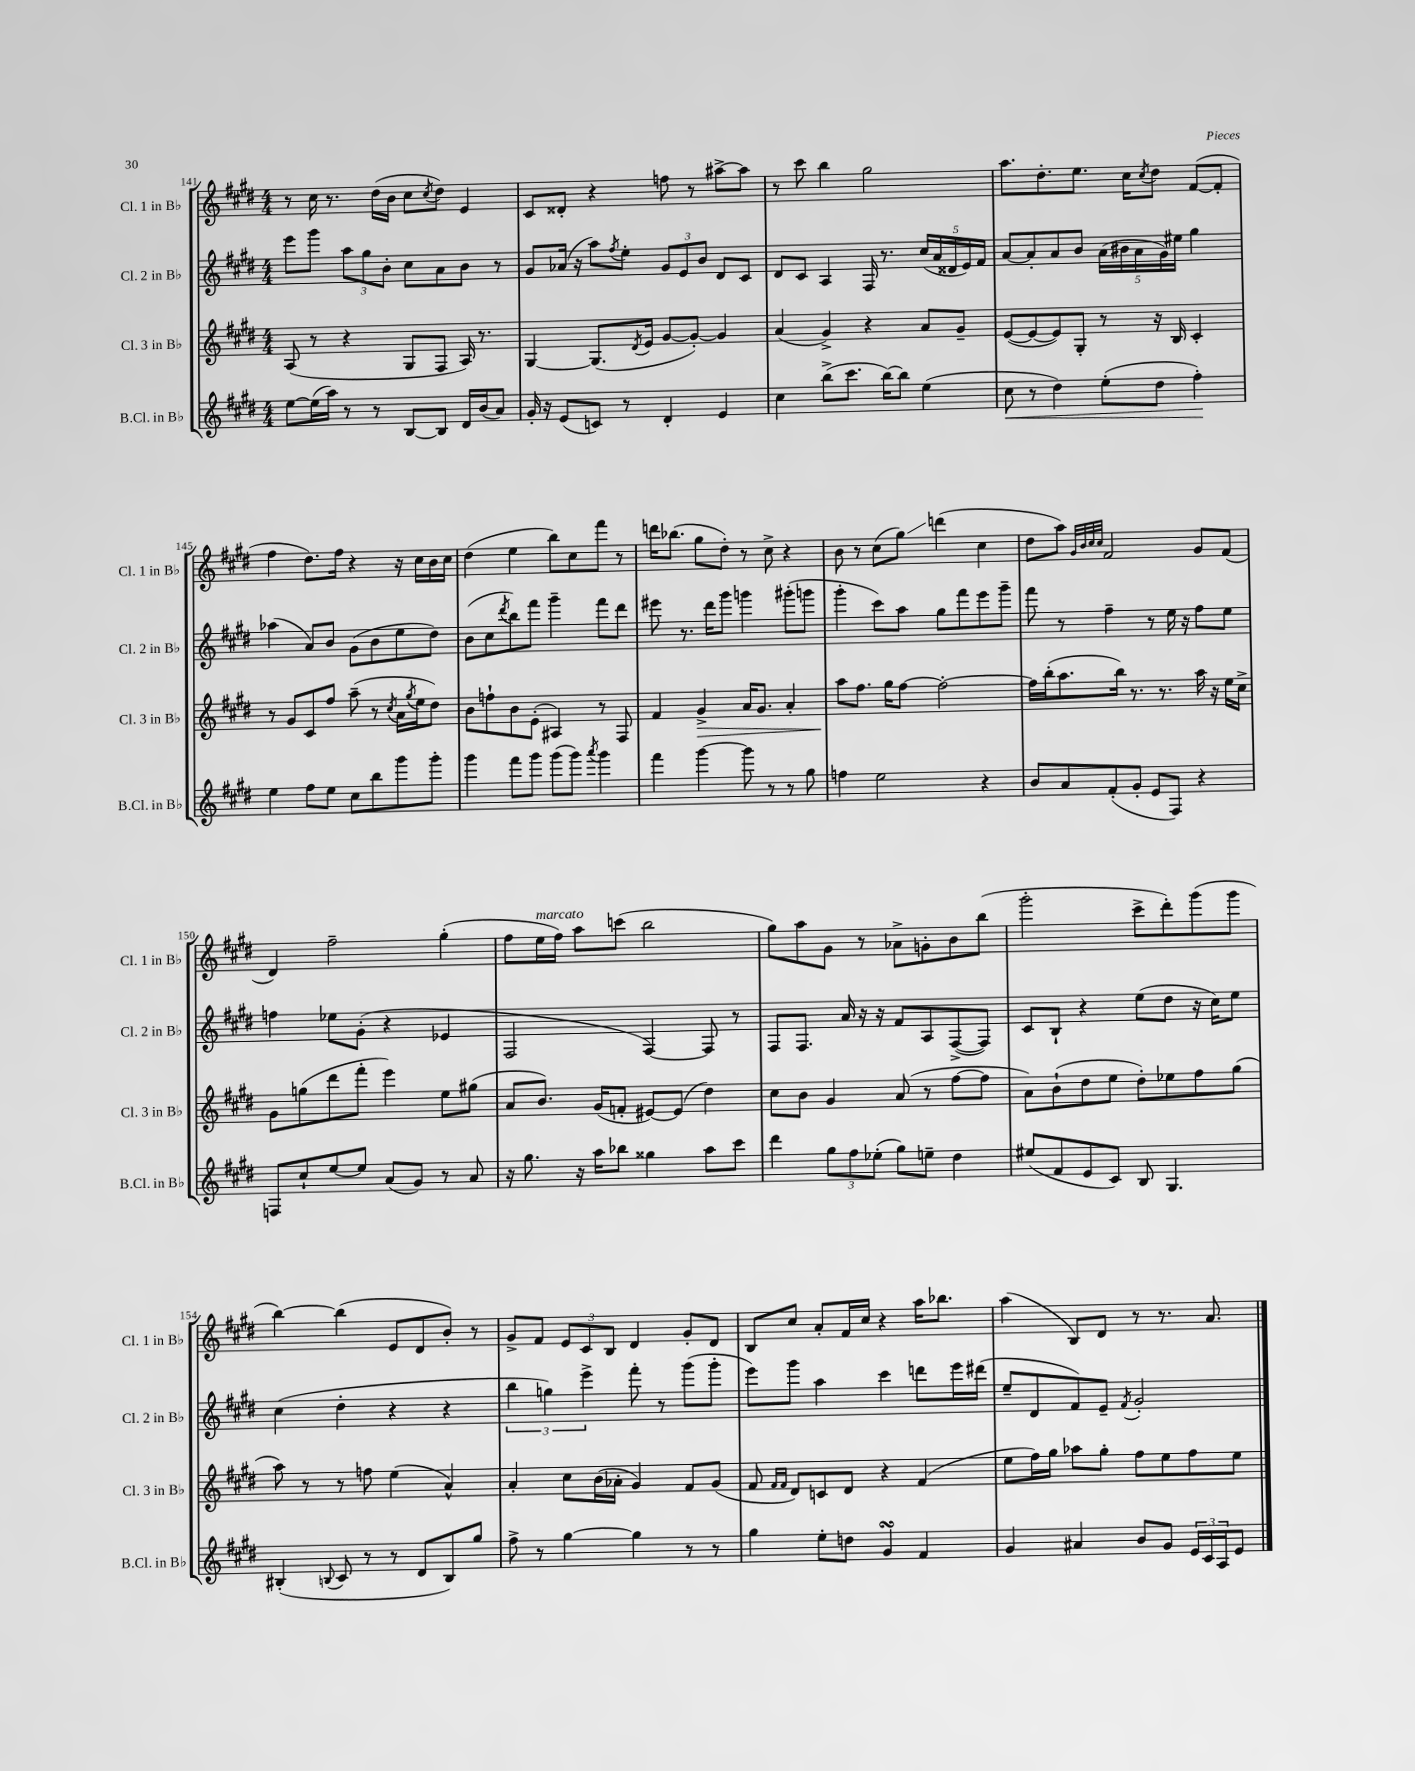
<<
\new StaffGroup <<
\new Staff = "s0" \with { instrumentName = "Cl. 1 in Bb" shortInstrumentName = "Cl. 1 in Bb" } {
    \clef treble \key e \major \numericTimeSignature \time 4/4
    r8 cis''16 r8. dis''16( b'16 cis''8 \acciaccatura { cis''8 } dis''8) e'4 |
    cis'8 disis'8-. r4 f''8 r8 ais''8~-> ais''8 |
    r8 cis'''8 b''4 gis''2 |
    a''8. dis''8.-. e''8. cis''16 \acciaccatura { cis''8 } dis''8 fis'8~( fis'8-. |
    fis''4 dis''8.) fis''16 r4 r16 cis''16 b'16 cis''16 |
    dis''4( e''4 b''8) cis''8 fis'''8 r8 |
    d'''16 bes''8.( gis''8 dis''8-.) r8 cis''8-> r4 |
    b'8 r8 cis''8( gis''8\glissando) d'''4( cis''4 |
    dis''8 a''8) \grace { gis'32 b'32 cis''32 cis''32 } fis'2 gis'8 fis'8( |
    dis'4) fis''2-- gis''4-.( |
    fis''8 e''16^\markup { \italic "marcato" } fis''16) a''8 c'''8( b''2 |
    gis''8) a''8 gis'8 r8 aes'8-> g'8-. b'8 b''8( |
    gis'''2-. cis'''8-> dis'''8-.) gis'''8( gis'''8 |
    b''4~) b''4( e'8 dis'8 b'8-.) r8 |
    gis'8-> fis'8 \tuplet 3/2 { e'8 cis'8 b8 } dis'4 gis'8-. dis'8 |
    b8 cis''8 a'8-. fis'16 cis''16 r4 a''16 bes''8. |
    a''4( b8) dis'8 r8 r8. a'8. \bar "|." |
}
\new Staff = "s1" \with { instrumentName = "Cl. 2 in Bb" shortInstrumentName = "Cl. 2 in Bb" } {
    \clef treble \key e \major \numericTimeSignature \time 4/4
    e'''8 gis'''8 \tuplet 3/2 { a''8 gis''8 b'8-. } cis''8 a'8 b'8 r8 |
    gis'8 aes'16( r16 a''8) \acciaccatura { fis''8 } e''8-. \tuplet 3/2 { gis'8 e'8 b'8 } dis'8 cis'8 |
    dis'8 cis'8 a4 fis16 r8. \tuplet 5/4 { cis''16( a'16 disis'16 e'16) fis'16 } |
    a'8~ a'8-. a'8 b'8 \tuplet 5/4 { a'16( bis'16 a'16 gis'16) eis''16 } gis''4 |
    aes''4( a'8) b'8 gis'8( b'8 e''8 dis''8) |
    b'8( cis''8 \acciaccatura { dis'''8 } b''8) fis'''8 gis'''4-- fis'''8 dis'''8 |
    eis'''8 r8. dis'''16 gis'''8 g'''4 gis'''8-.( g'''8 |
    gis'''4-. cis'''8) a''8 gis''8 fis'''8 e'''8 gis'''8-- |
    fis'''8 r8 fis''4-- r8 e''16 r16 fis''8 e''8 |
    f''4 ees''8 gis'8-.( r4 ees'4 |
    fis2 fis4~) fis8 r8 |
    fis8 fis8. a'16 r16 r16 fis'8 a8 fis8~->( fis8) |
    cis'8 b8-! r4 e''8( dis''8 r16 cis''16) e''8 |
    cis''4( dis''4-. r4 r4 |
    \tuplet 3/2 { b''4 g''4) e'''4-> } fis'''8-. r8 gis'''8( gis'''8-. |
    e'''8) gis'''8 a''4 cis'''4 d'''8 e'''16 dis'''16( |
    e''8-- dis'8 fis'8) e'8-- \acciaccatura { fis'8 } gis'2-. \bar "|." |
}
\new Staff = "s2" \with { instrumentName = "Cl. 3 in Bb" shortInstrumentName = "Cl. 3 in Bb" } {
    \clef treble \key e \major \numericTimeSignature \time 4/4
    a8( r8 r4 gis8 fis8 a16) r8. |
    gis4~ gis8.( \acciaccatura { dis'8 } e'16 gis'8~ gis'8~-.) gis'4 |
    a'4( gis'4->) r4 a'8 gis'8-- |
    e'8~( e'8~ e'8) gis8-. r8 r16 b16 cis'4-. |
    r8 gis'8 cis'8 fis''8 a''8--( r8 \acciaccatura { cis''8 } a'16 \acciaccatura { gis''8 } e''16 dis''8) |
    b'8 f''8-! b'8 e'8-.( ais4) r8 fis8 |
    fis'4 gis'4->\> a'16 gis'8. a'4-. |
    a''8\! fis''8. gis''16 fis''8~ fis''2~-. |
    fis''16 b''16-.( a''8. b''16) r8. r8. a''16 r16 e''16 cis''16-> |
    gis'8 g''8( dis'''8 fis'''8-. e'''4) e''8 gis''8( |
    a'8 b'8.) gis'16( f'8-. eis'8~) eis'8( dis''4) |
    cis''8 b'8 gis'4 a'8( r8 fis''8~ fis''8 |
    a'8) b'8-!( dis''8 e''8 dis''8-.) ees''8 fis''8 gis''8( |
    a''8) r8 r8 f''8 e''4( a'4-^) |
    a'4-. cis''8 b'16( aes'16-. gis'4) fis'8 gis'8( |
    fis'8 \grace { fis'16 fis'16 } dis'8) c'8 dis'8 r4 fis'4( |
    e''8 fis''16) gis''16 aes''8 gis''8-. fis''8 e''8 fis''8 e''8 \bar "|." |
}
\new Staff = "s3" \with { instrumentName = "B.Cl. in Bb" shortInstrumentName = "B.Cl. in Bb" } {
    \clef treble \key e \major \numericTimeSignature \time 4/4
    e''8~ e''16( a''16) r8 r8 b8~ b8 dis'16 b'16( a'8) |
    gis'16-. r16 e'8( c'8) r8 dis'4-. e'4 |
    cis''4 b''8->( cis'''8. b''16~) b''8 e''4( |
    cis''8\< r8 dis''4) e''8-.( dis''8 fis''4-.\!) |
    e''4 fis''8 e''8 cis''8 b''8 gis'''8 gis'''8-. |
    gis'''4 fis'''8 gis'''8 gis'''8( gis'''8) \acciaccatura { a'''8 } gis'''4 |
    fis'''4 gis'''4~ gis'''8 r8 r8 gis''8 |
    f''4 e''2 r4 |
    b'8 a'8 fis'8-.( gis'8-. e'8 fis8) r4 |
    f8 cis''8-! e''8~ e''8 a'8( gis'8) r8 a'8 |
    r16 gis''8. r16 a''16 bes''8 gisis''4 a''8 cis'''8 |
    dis'''4 \tuplet 3/2 { gis''8 fis''8 ees''8-.( } gis''8) e''8-- dis''4 |
    eis''8( fis'8 e'8 cis'8) b8 gis4. |
    bis4-.( \appoggiatura { b8 } cis'8 r8 r8 dis'8 b8) gis''8 |
    fis''8-> r8 gis''4~ gis''4 r8 r8 |
    gis''4 e''8-. d''8 gis'4\turn fis'4 |
    gis'4 ais'4 b'8 gis'8 \tuplet 3/2 { e'16 cis'16 a16 } e'8 \bar "|." |
}
>>
>>
\layout { \context { \Score currentBarNumber = #141 } }
